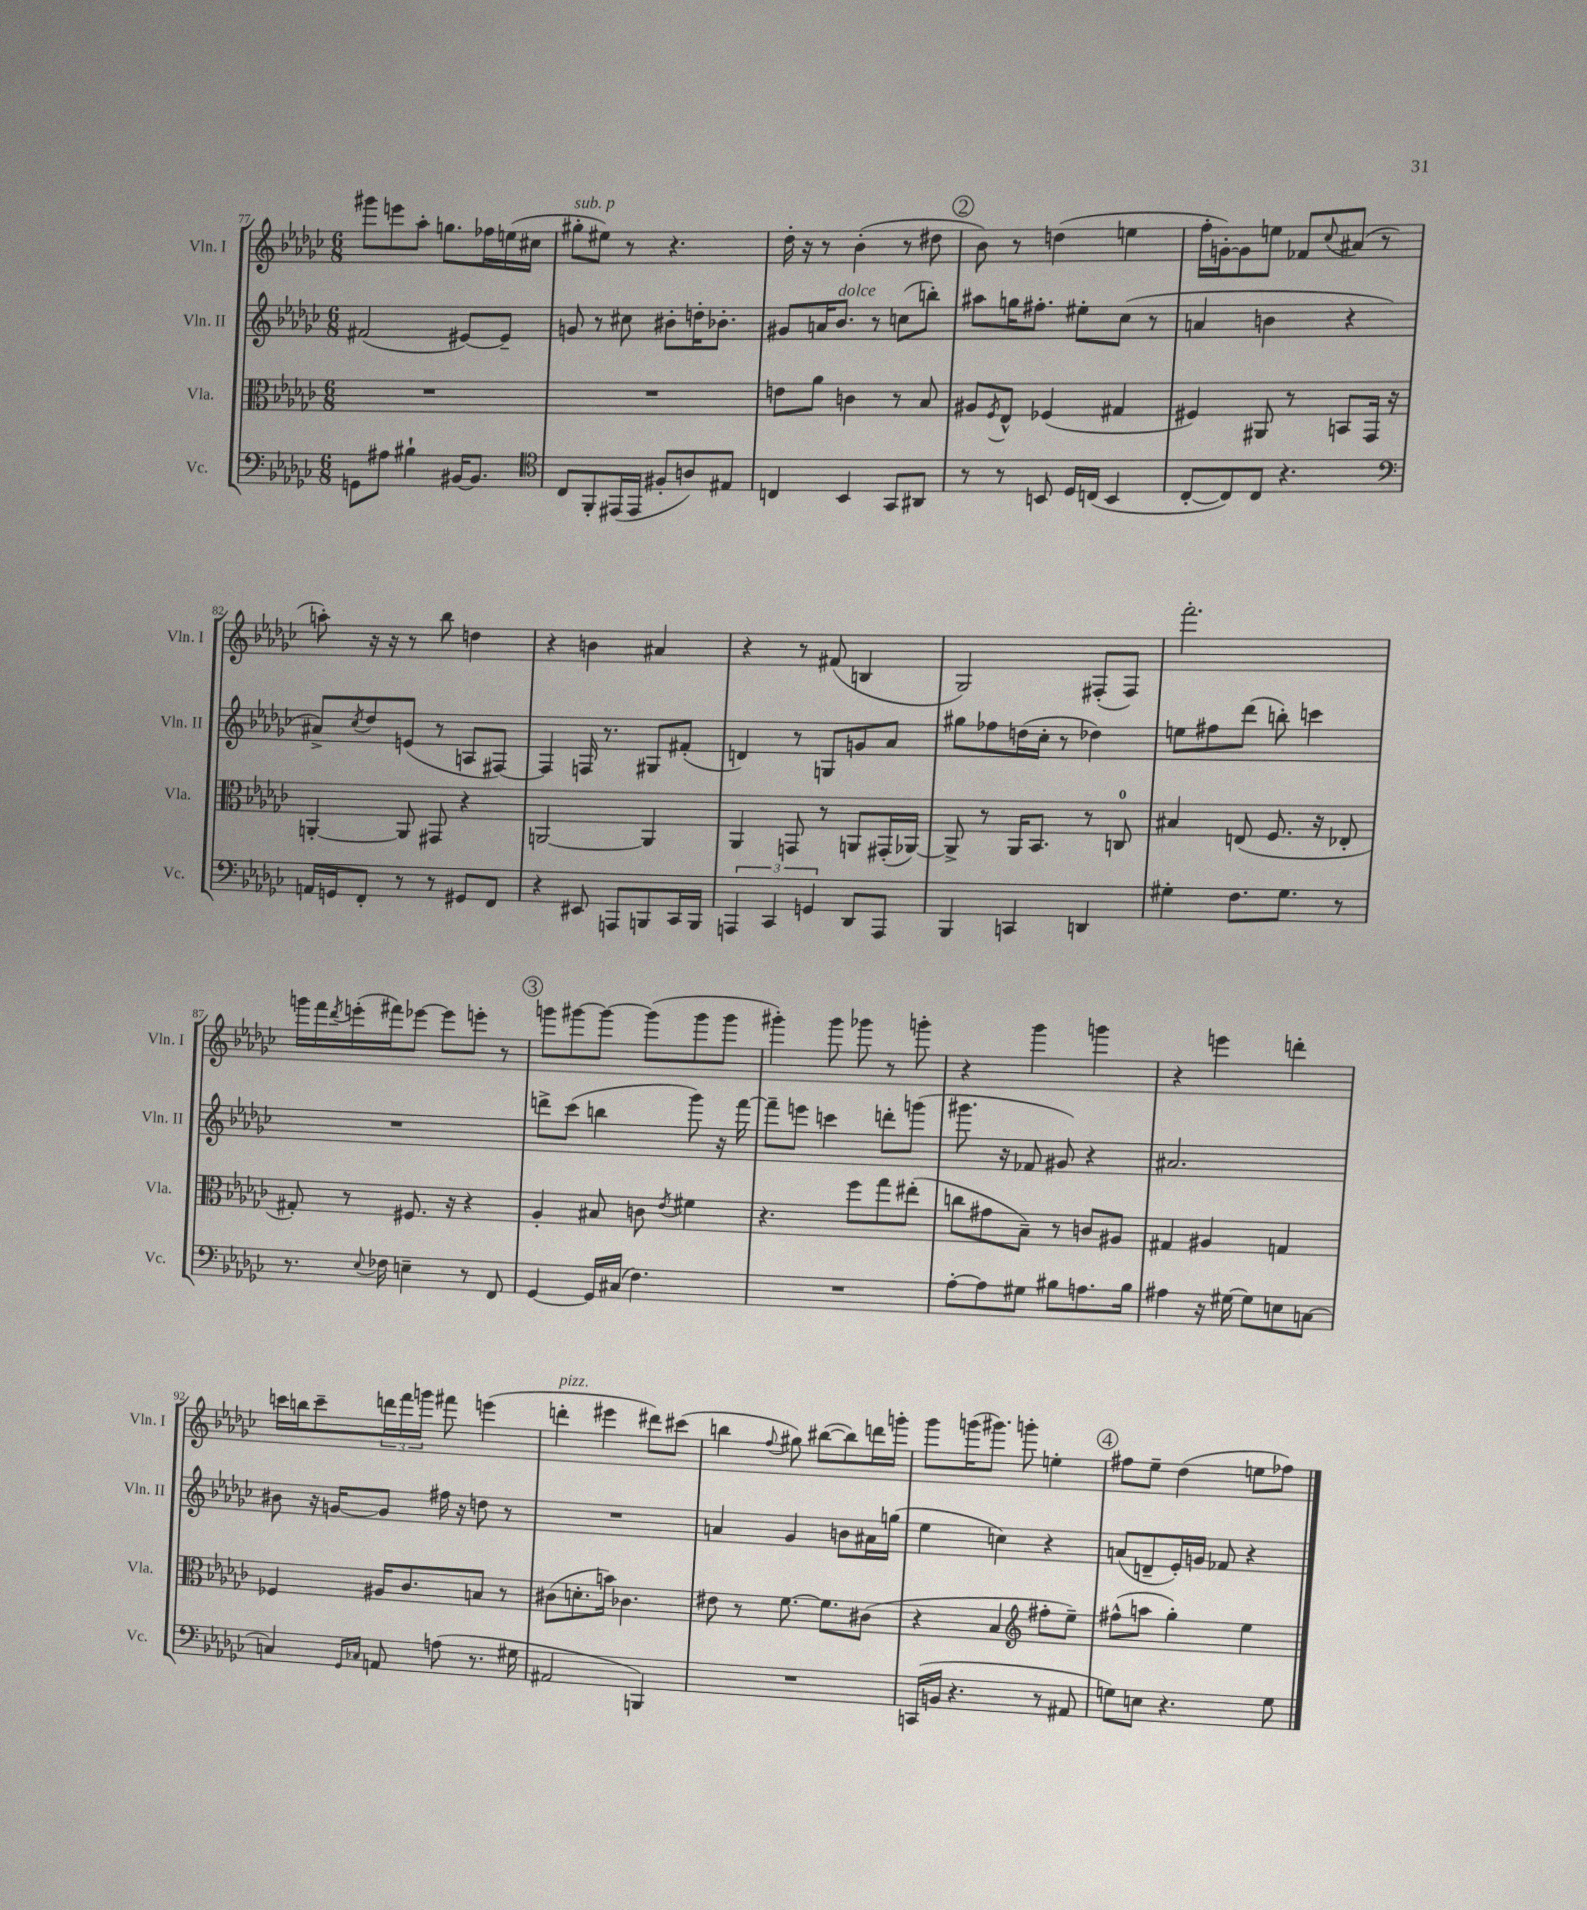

**kern	**kern	**kern	**kern
*staff4	*staff3	*staff2	*staff1
*clefF4	*clefC3	*clefG2	*clefG2
*k[b-e-a-d-g-c-]	*k[b-e-a-d-g-c-]	*k[b-e-a-d-g-c-]	*k[b-e-a-d-g-c-]
*M6/8	*M6/8	*M6/8	*M6/8
8GG	2.r	(2f#	8ggg#
8A#	.	.	8eee
4B#`	.	.	8aa-'
.	.	.	8.gg
[16BB#	.	[8e#)	.
8.BB#]	.	.	16ff-
.	.	8e#~]	(16ee
.	.	.	16cc#
=	=	=	=
*clefC4	*	*	*
8C-	2.r	8g	8gg#'
8FF'	.	8r	8ee#)
(16EE#	.	8cc#	8r
16EE#	.	.	.
8F#'	.	8b#'	4.r
8A)	.	16dd'	.
.	.	8.b-'	.
8E#	.	.	.
=	=	=	=
4C	8e	8g#	16dd-'
.	.	.	16r
.	8a-	16a	8r
.	.	8.b-	.
4BB-	4c	.	(4b-'
.	.	8r	.
8GG-	8r	(8cc	8r
8AA#	8B-	8bb')	8dd#
=	=	=	=
8r	8A#	8aa#	8b-)
.	8qF	.	.
8r	8E-^^	16gg	8r
.	.	8.ff#'	.
8BB	(4F-	.	(4dd
16D-	.	8ee#'	.
(16C	.	.	.
4BB	4G#	(8cc-	4ee
.	.	8r	.
=	=	=	=
[8C-'	4F#)	4a	16ff'
.	.	.	[16g')
8C-])	.	.	8g]
8C-	8AA#	4b	8ee
4.r	8r	.	8f-
.	.	.	8qqcc-
.	8BB	4r	(8a#
.	16GG-	.	8r
.	16r	.	.
=	=	=	=
*clefF4	*	*	*
16AA	[4AA'	8a#^)	8aa')
16GG	.	.	.
.	.	8qcc-	.
8FF'	.	8dd-	16r
.	.	.	16r
8r	8AA]	(8e	8r
8r	8GG#	8r	8bb-
8GG#	4r	8A	4dd
8FF	.	[8F#)	.
=	=	=	=
4r	[2AA	4F#]	4r
8EE#	.	16F	4b
.	.	8.r	.
8AAA	.	.	.
8BBB	4AA]	8G#	4a#
16CC-	.	(8f#'	.
16BBB	.	.	.
=	=	=	=
6AAA	4AA-	4d)	4r
6CC-	.	.	.
.	8GG	8r	8r
6GG	.	.	.
.	8r	8G	(8f#
8DD-	8AA	8g	4B
8AAA	(16GG#'	8a-	.
.	[16AA-)	.	.
=	=	=	=
4BBB-	8AA-^]	8gg#	2G-)
.	8r	8ff-	.
4CC	16AA-	(16dd	.
.	8.BB-	16cc-'	.
.	.	8r	.
4DD	8r	4dd-)	(8F#'
.	8C	.	8F#)
=	=	=	=
4G#'	4B#	8ee	2.fff'
.	.	8ff#	.
8.F	(8E	(8ddd-	.
.	8.F	8bb')	.
8.G#	.	.	.
.	.	4ccc	.
.	16r	.	.
8r	8E-'	.	.
=	=	=	=
8.r	8G#')	2.r	16ggg
.	.	.	16fff
.	.	.	8qddd-
.	8r	.	(16eee'
8qqE-	.	.	.
16F-	.	.	16fff#)
4E~	8.F#	.	[8eee-
.	.	.	8eee-]
.	16r	.	.
8r	4r	.	8eee'
8FF	.	.	8r
=	=	=	=
[4GG-	4A-'	8ddd^	8ggg
.	.	(8ccc-	[8ggg#
16GG-]	8B#	4bb	8ggg#_
(16C#	.	.	.
4.F)	8c	.	(8ggg#]
.	8qe-	.	.
.	4f#	8ggg-)	8ggg#
.	.	16r	8ggg#
.	.	[16fff	.
=	=	=	=
2.r	4.r	8fff~]	4ggg#')
.	.	8eee	.
.	.	4ccc	8ggg#
.	8ff	.	8ggg-
.	8gg-	8ddd'	8r
.	(8ee#'	(8ggg	8ggg'
=	=	=	=
[8A-'	8cc	8.ggg#	4r
8A-]	8g#	.	.
.	.	16r	.
8G#	8B-~)	8f-	4ggg-
8B#	8r	8g#)	.
8.A	8c	4r	4ggg
.	8A#	.	.
16B#	.	.	.
=	=	=	=
4A#	4G#	2.a#	4r
16r	4A#	.	4eee
[16G#	.	.	.
8G#]	.	.	.
8E	4G	.	4ddd'
[8C	.	.	.
=	=	=	=
4C]	4F-	8b#	16ccc
.	.	.	16bb
.	.	16r	8ccc~
.	.	[16g	.
16qqGG-	.	.	.
16qqC-	.	.	.
8AA	16A#	8g]	24ddd
.	.	.	24fff
.	8.c-	.	.
.	.	.	24ggg
(8A	.	16ff#	8fff#
.	.	16r	.
8.r	8B	8dd	(4eee
.	8r	8r	.
16G#	.	.	.
=	=	=	=
2AA#	(8c#	2.r	4ddd'
.	8.d'	.	.
.	.	.	4eee#
.	16b)	.	.
.	4.c-	.	.
4BBB)	.	.	8ddd#)
.	.	.	(8ccc#
=	=	=	=
2.r	8e#	4a	4bb
.	8r	.	.
.	.	.	8qqff
.	[8.f	4g-	8gg#)
.	.	.	([8bb#
.	8.f]	.	.
.	.	8b	8bb#])
.	(8c#	16a#	16ddd
.	.	(16gg	16ggg'
=	=	=	=
(16CC	4r	4ee-	8ggg-
16BB	.	.	.
4.r	.	.	(16ggg
.	.	.	8.ggg#)
.	4B-	4cc)	.
.	.	.	8ggg'
*	*clefG2	*	*
8r	8ff#'	4r	4ee'
8AA#	8ee-~)	.	.
=	=	=	=
8G)	(8ff#^^	(8a	8ff#
8E	8aa	8d~	8ee-~
4.r	4gg-')	16e-')	(4dd-
.	.	16g	.
.	.	8f-	.
.	4ee-	4r	8ee
8G	.	.	8ff-)
==	==	==	==
*-	*-	*-	*-
